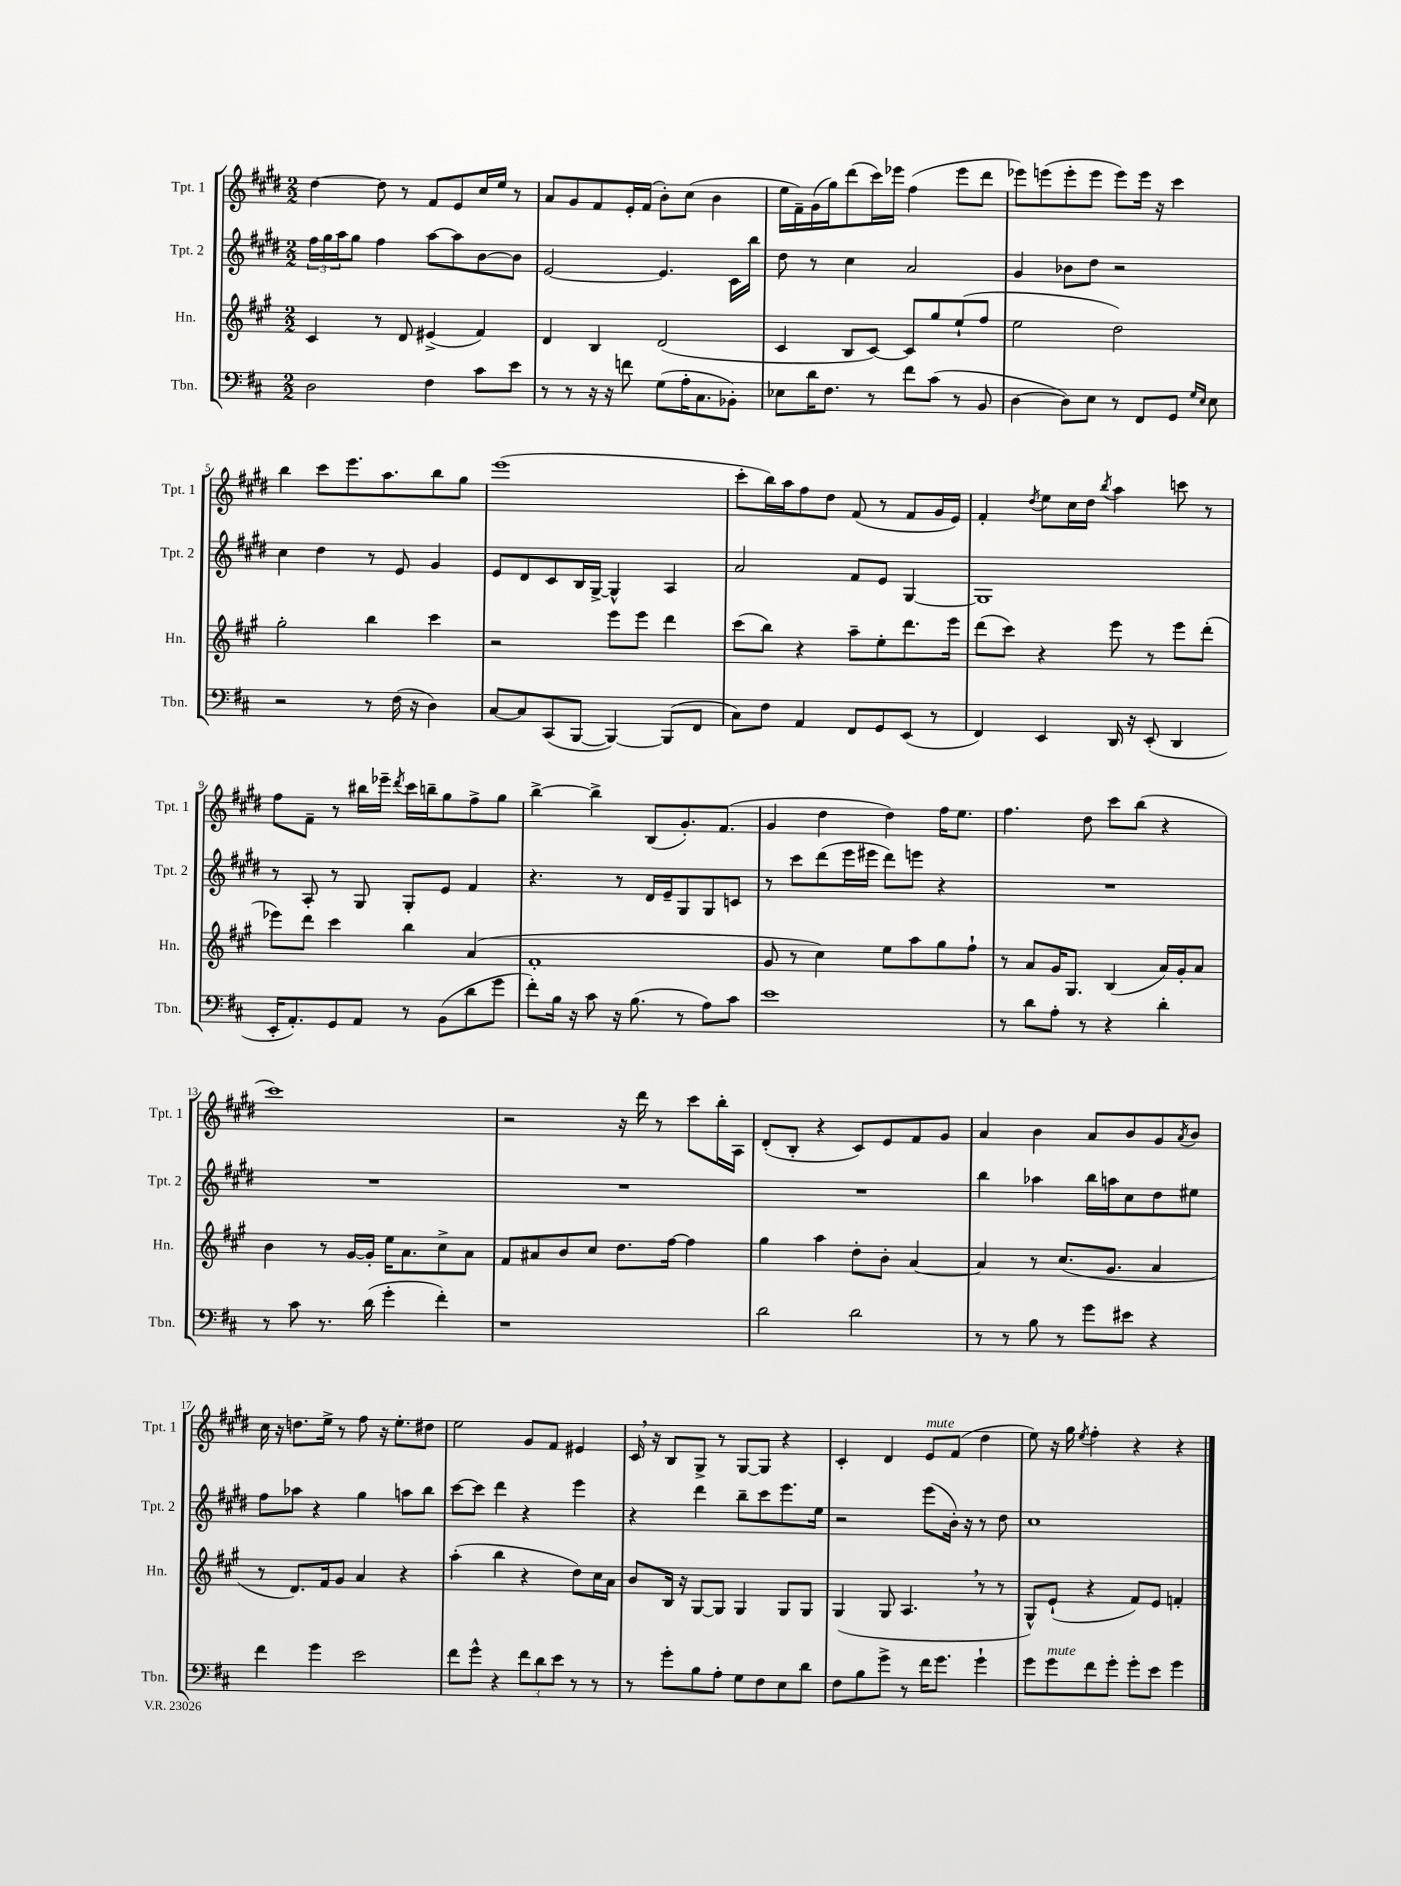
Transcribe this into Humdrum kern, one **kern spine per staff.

**kern	**kern	**kern	**kern
*staff4	*staff3	*staff2	*staff1
*clefF4	*clefG2	*clefG2	*clefG2
*k[f#c#]	*k[f#c#g#]	*k[f#c#g#d#]	*k[f#c#g#d#]
*M2/2	*M2/2	*M2/2	*M2/2
2D	4c#	24ff#	[4dd#
.	.	24gg#	.
.	.	24aa	.
.	.	8gg#	.
.	8r	4ff#	8dd#]
.	8d	.	8r
4F#	(4e#^	[8aa	8f#
.	.	8aa]	8e
8c#	4f#)	[8b	16cc#
.	.	.	16ee
8e	.	8b]	8r
=	=	=	=
8r	4d	[2e	8a
8r	.	.	8g#
16r	4B	.	8f#
16r	.	.	.
8f	.	.	16e'
.	.	.	(16f#
(8G	(2d	4.e]	8b')
16A'	.	.	(8cc#
8.C#	.	.	.
.	.	.	4b
8BB-')	.	16c#	.
.	.	16bb	.
=	=	=	=
8E-	4c#	8dd#	16ee
.	.	.	16f#~)
16d	.	8r	(16g#
8.F#	.	.	16gg#)
.	8B	4cc#	(8ddd#
8r	[8c#)	.	16ccc#)
.	.	.	16eee-
8f#	8c#]	2a	(4ff#
(8c#	8gg#	.	.
8r	(8ee`	.	8eee-
8BB	8ff#	.	8ddd#
=	=	=	=
[4D	2ee	4g#	8eee-)
.	.	.	(8eee
8D])	.	8b-	8eee'
8E	.	8dd#	8eee
8r	2dd)	2r	8eee)
8FF#	.	.	16eee
.	.	.	16r
8GG	.	.	4ccc#
16qqG	.	.	.
16qqE	.	.	.
8E	.	.	.
=	=	=	=
2r	2gg#'	4cc#	4bb
.	.	4dd#	8ccc#
.	.	.	8.eee
8r	4bb	8r	.
.	.	.	8.aa
(16F#	.	8e	.
16r	.	.	.
4D)	4ccc#	4g#	8bb
.	.	.	8gg#
=	=	=	=
[8C#	2r	8e	(1eee
8C#]	.	8d#	.
(8CC#	.	8c#	.
[8BBB	.	16B	.
.	.	[16G#^	.
4BBB_)	8eee	4G#^^]	.
.	8eee	.	.
(8BBB]	4ddd	4A	.
8FF#	.	.	.
=	=	=	=
8C#)	(8ccc#	2a	8ccc#'
8F#	8bb)	.	16bb)
.	.	.	16aa
4AA	4r	.	8ff#
.	.	.	8dd#
8FF#	8aa~	8f#	(8f#
8GG	8ee'	8e	8r
(8EE	8.ddd	[4G#	8f#
8r	.	.	16g#
.	16eee	.	16e)
=	=	=	=
4FF#)	(8ddd	1G#]	4f#'
.	8ccc#)	.	.
.	.	.	8qdd#
4EE	4r	.	8ee
.	.	.	16cc#
.	.	.	16dd#
.	.	.	8qbb
16DD	8eee	.	4aa
16r	.	.	.
(8EE'	8r	.	.
4DD	8eee	.	8ccc
.	(8ddd'	.	8r
=	=	=	=
16EE'	8eee-)	8r	8ff#
8.AA')	.	.	.
.	8ddd	8A'	8f#~
8GG	4ccc#	8r	8r
8AA	.	8G#	16bb#
.	.	.	16eee-~
.	.	.	8qddd#
8r	4bb	8G#'	16ccc#
.	.	.	16bb~
(8BB	.	8e	8gg#
8d	(4a	4f#	8ff#^
8g	.	.	8gg#
=	=	=	=
8f#')	1f#'	4.r	[4bb^
16B	.	.	.
16r	.	.	.
8c#	.	.	4bb^]
16r	.	8r	.
(8.B	.	.	.
.	.	16d#	(8B
.	.	16e~	.
8r	.	8G#	8.g#')
8A)	.	8G#	.
.	.	.	(8.f#
8c#	.	8c	.
=	=	=	=
1e	8g#	8r	4g#
.	8r	8ccc#	.
.	4cc#)	(8ddd#	4dd#
.	.	16eee	.
.	.	16eee#	.
.	8ee	8ddd#)	4dd#)
.	8aa	8eee	.
.	8gg#	4r	16ff#
.	.	.	8.ee
.	8ff#`	.	.
=	=	=	=
8r	8r	1r	4.ff#
8d	8a	.	.
8A'	16g#	.	.
.	8.G#	.	.
8r	.	.	8dd#
4r	(4B	.	8ccc#
.	.	.	(8bb
4d'	16a)	.	4r
.	16g#'	.	.
.	8a	.	.
=	=	=	=
8r	4b	1r	1ccc#)
8c#	.	.	.
8.r	8r	.	.
.	[16g#	.	.
(16d	16g#']	.	.
4g'	16ee	.	.
.	8.a	.	.
4f#')	8cc#^	.	.
.	8a	.	.
=	=	=	=
1r	8f#	1r	2r
.	8a#	.	.
.	8b	.	.
.	8cc#	.	.
.	8.dd	.	16r
.	.	.	16ddd#
.	.	.	8r
.	[16ff#	.	.
.	4ff#]	.	8ccc#
.	.	.	16bb'
.	.	.	16A
=	=	=	=
2d	4gg#	1r	(8d#'
.	.	.	8B'
.	4aa	.	4r
2d	8dd'	.	8c#)
.	8b'	.	8e
.	[4a	.	8f#
.	.	.	8g#
=	=	=	=
8r	4a]	4bb	4a
8r	.	.	.
8B	8r	4aa-	4b
8r	(8.cc#	.	.
8g	.	16bb	8a
.	8.g#	16aa	.
8e#	.	8cc#	8b
4r	4a	8dd#	8g#
.	.	.	8qa
.	.	8ee#	8b
=	=	=	=
4f#	8r	8ff#	16cc#
.	.	.	16r
.	8.d)	8aa-	8.dd
4g	.	4r	.
.	16f#	.	16ee^
.	8g#	.	8r
2e	4a	4gg#	8ff#
.	.	.	16r
.	.	.	8.ee'
.	4r	8aa	.
.	.	8bb	8dd#
=	=	=	=
8f#	(4aa'	[8ccc#	2ee
8g^^	.	8ccc#]	.
4r	4bb	4ddd#	.
12f#	4r	4r	8g#
12d	.	.	.
.	.	.	8f#
12e	.	.	.
8r	8dd)	4eee	4e#
8r	16cc#	.	.
.	16a	.	.
=	=	=	=
8r	8b	4r	16c#
.	.	.	16r
8g'	16B	.	8B
.	16r	.	.
8B	[8G#	4ddd#	8G#^
8A'	8G#]	.	8r
8G	4G#	8bb~	[8G#
8F#	.	8ccc#	8G#]
8E	8G#	8.eee	4r
8d	8G#	.	.
.	.	16ee	.
=	=	=	=
8F#	(4G#	2r	4c#'
8B	.	.	.
8g^	8G#	.	4d#
8r	4.A	.	.
16f#	.	(8eee	8e
8.g	.	.	.
.	.	16b')	(8f#
.	.	16r	.
4g`	8r	8r	4dd#
.	8r	8dd#	.
=	=	=	=
8g	8G#^^)	1cc#	8ee)
8g	(8e`	.	16r
.	.	.	16gg#
.	.	.	8qee
8f#	4r	.	4ff#'
8g'	.	.	.
8g'	8f#)	.	4r
8e	8e	.	.
4g	4f'	.	4r
==	==	==	==
*-	*-	*-	*-
